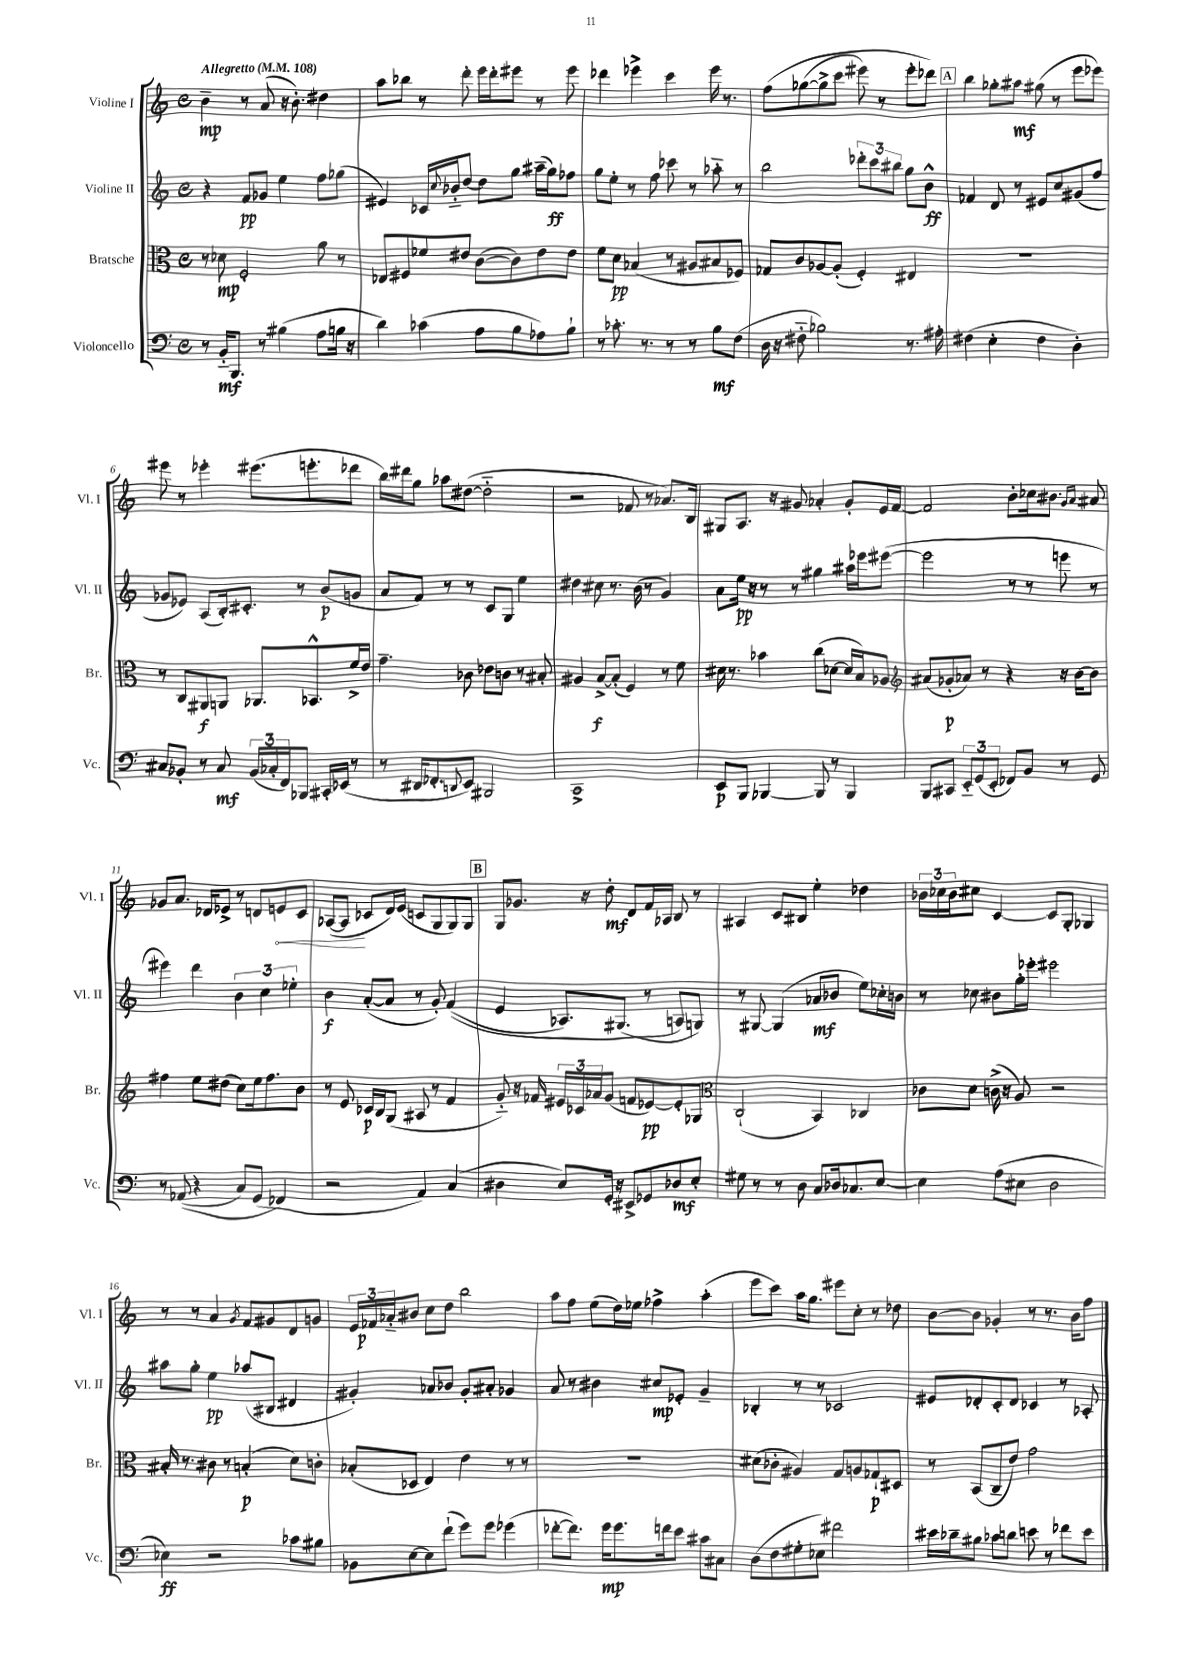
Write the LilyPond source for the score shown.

<<
\new StaffGroup <<
\new Staff = "s0" \with { instrumentName = "Violine I" shortInstrumentName = "Vl. I" } {
    \clef treble \key c \major \defaultTimeSignature \time 4/4 \tempo "Allegretto" 4 = 108
    b'4--\mp r8 a'8( r16 b'8.-.) dis''4 |
    a''8 bes''8 r8 d'''8-. e'''16 d'''16-. eis'''8 r8 eis'''8 |
    des'''4 ees'''4-> c'''4 ees'''16 r8. |
    f''8\( ges''8~( ges''8-> c'''8 eis'''8) r8 eis'''8-. des'''8\) |
    \mark \markup { \box "A" } b''4 ges''8-. ais''8\mf gis''8( r8 e'''8 ees'''8) |
    eis'''8 r8 ees'''4-. eis'''8.( e'''8.-. des'''8 |
    b''16) dis'''16 g''8 aes''8 dis''8~( dis''2-_ |
    r2 fes'8 r8 aes'8.) b16 |
    gis8 a8. r16 gis'8 aes'4-. gis'8-. e'16 f'16~ |
    f'2 b'8-. ces''16 bis'8. \grace { g'16 a'16 } ais'8 |
    ges'8 a'8. des'16 ees'8-> r8 d'8 \once \override Hairpin.circled-tip = ##t e'8\< c'8 |
    aes8~( aes8\! ces'8 d'16) e'16( c'8 g8 g8) g8 |
    \mark \markup { \box "B" } g8 ges'8. r16 d''8-.\mf d'8 f'16 aes16 b8 r8 |
    ais4 c'8 bis8 e''4-. des''4 |
    \tuplet 3/2 { bes'16 ces''16 bes'16 } cis''8 c'4~ c'8 g8-. ges4 |
    r8 r8 a'4 \acciaccatura { g'8 } f'8 gis'8 d'8 g'8 |
    \tuplet 3/2 { e'16 fes'16\p aes'16-_ } bis'8 c''8 d''8 b''2 |
    a''8 f''8 e''8( d''16) ees''16 fes''4-> a''4-.( |
    e'''8 c'''8) a''16 g''8. eis'''8 c''8-. r8 des''8 |
    b'8~ b'8 ges'4-. r8 r8. b'16 f''8 \bar "|." |
}
\new Staff = "s1" \with { instrumentName = "Violine II" shortInstrumentName = "Vl. II" } {
    \clef treble \key c \major \defaultTimeSignature \time 4/4
    r4 f'8\pp ges'8 e''4 f''8 ges''8( |
    eis'4) ces'16 \appoggiatura { c''8 } bes'16-_ d''8~ d''8 g''8 ais''16--( g''16\ff) fes''8 |
    g''8 e''8-. r8 f''8 ces'''8 r8 aes''8-_ r8 |
    b''2 \tuplet 3/2 { des'''8-. c'''8 bis''8 } g''8 b'8-^\ff |
    \mark \markup { \box "A" } fes'4 d'8 r8 eis'8 c''8 gis'8( f''8 |
    ges'8 ees'8) a8( b16-.) cis'8.-. r8 b'8\p( g'8 |
    a'8 f'8) r8 r8 c'8 g8 e''4 |
    dis''4 cis''8 r8. b'16( r8 g'4) |
    a'8 e''16\pp r16 r8 r8 gis''4 ais''16 ees'''16 eis'''8~( |
    eis'''2 r8 r8 e'''8 r8 |
    eis'''4) d'''4 \tuplet 3/2 { b'4 c''4 ees''4-. } |
    b'4\f a'8~-.( a'8 r8 g'8-.) f'4(\( |
    \mark \markup { \box "B" } e'4 aes8.) gis8.( r8 a8\) g8) |
    r8 gis8~ gis4( aes'8\mf bes'8 e''8) ces''16-. b'16 |
    r8 ces''8 bis'8 g''16-. ees'''16-. eis'''2 |
    ais''8 g''8-. e''4\pp aes''8( bis8 dis'4 |
    gis'4-.) aes'8 bes'8 gis'8-. ais'8-. ges'4 |
    a'8 r8 bis'4 cis''8\mp ees'8-. g'4-- |
    bes4-. r8 r8 ces'2 |
    eis'8 des'8-. c'8-. des'8 ces'4 r8 aes8-. \bar "|." |
}
\new Staff = "s2" \with { instrumentName = "Bratsche" shortInstrumentName = "Br." } {
    \clef alto \key c \major \defaultTimeSignature \time 4/4
    r8 des'8\mp f2-. a'8 r8 |
    ees8 fis8 fes'8 eis'8 c'8~( c'8) eis'8 eis'8 |
    f'8 d'8\pp bes4( r8 ais8 bis8 fes8) |
    ges8 c'8 aes8~ aes8-.( f4-.) eis4 |
    \mark \markup { \box "A" } R1 |
    r8 c8 ais,8\f a,8 aes,8. bes,8.-^ f'16-> e'16 |
    g'4.-- ces'8 ees'8 c'8 r8 bis8-. |
    ais4 b8~->\f b8-.( f4) r8 f'8 |
    dis'16 r8. bes'4 c''8( des'8~ des'16 b16) aes8 |
    \clef treble ais'8( ges'8-.\p aes'8) r8 r4 r16 b'16~ b'8 |
    fis''4 e''8 dis''8( c''8) e''16 fis''8. b'8 |
    r8 e'8 ces'16\p b16 g8( ais8 r8 f'4 |
    \mark \markup { \box "B" } g'8-_) r16 fes'16 \tuplet 3/2 { eis'16 ces'16 aes'16 } g'8( f'8 ees'8~\pp) ees'8-. ges8 |
    \clef alto c2-!( b,4) ces4 |
    ces'8 d'8 c'16->( r16 a8) r2 |
    bis16-. r8. cis'8 r8 b4-.\p( d'8) c'8-. |
    bes8-.( des8 e4) e'4 r8 r8 |
    R1 |
    dis'8( ces'8-. ais4) g8 a8 ges8-!\p dis8 |
    r8 b,8( c8-- e'8) g'2 \bar "|." |
}
\new Staff = "s3" \with { instrumentName = "Violoncello" shortInstrumentName = "Vc." } {
    \clef bass \key c \major \defaultTimeSignature \time 4/4
    r8 b,16-_\mf b,,8. r8 bis4( a8 b16 r16 |
    d'4) ces'4( a8 b8 aes8) b8-! |
    r8 ces'8.-. r8. r8 r8 b8\mf f8( |
    d16 r16 fis8-_ bes2) r8. ais16-. |
    \mark \markup { \box "A" } fis4( e4-. fis4 d4-.) |
    cis8 bes,8-. r8 cis8\mf \tuplet 3/2 { bes,16( ces16-. f,16) } bes,,8 cis,16-. ees,16( r8 |
    r8 dis,16 fes,8.-. \appoggiatura { d,8 } e,8) bis,,2 |
    c,1-> |
    e,8\p b,,8 bes,,4~ bes,,8 r8 bes,,4 |
    b,,8 cis,8 \tuplet 3/2 { e,8-_ g,8( e,8-. } fes,8) b,8 r8 g,8 |
    r8 aes,8(\( r4 c8) g,8( fes,4\) |
    r2 a,4) c4( |
    \mark \markup { \box "B" } dis4 e8) g,16-. r16 eis,8-> ges,8 des8\mf e8-. |
    gis8 r8 r8 d8 c8 des16 ces8. e8~ |
    e4 a8( eis8 d2 |
    ees4\ff) r2 ces'8 bis8 |
    bes,8 e8~ e8 f'8-!( g'8) g'8 ges'4( |
    fes'8~-. fes'8.) g'16\mp g'8. f'16 e'8 cis'8 cis8 |
    d8( f8 gis8-. ees8) fis'2 |
    eis'16 des'16-- bis8 ces'8 d'8 e'8 r8 fes'8 e'8 \bar "|." |
}
>>
>>
